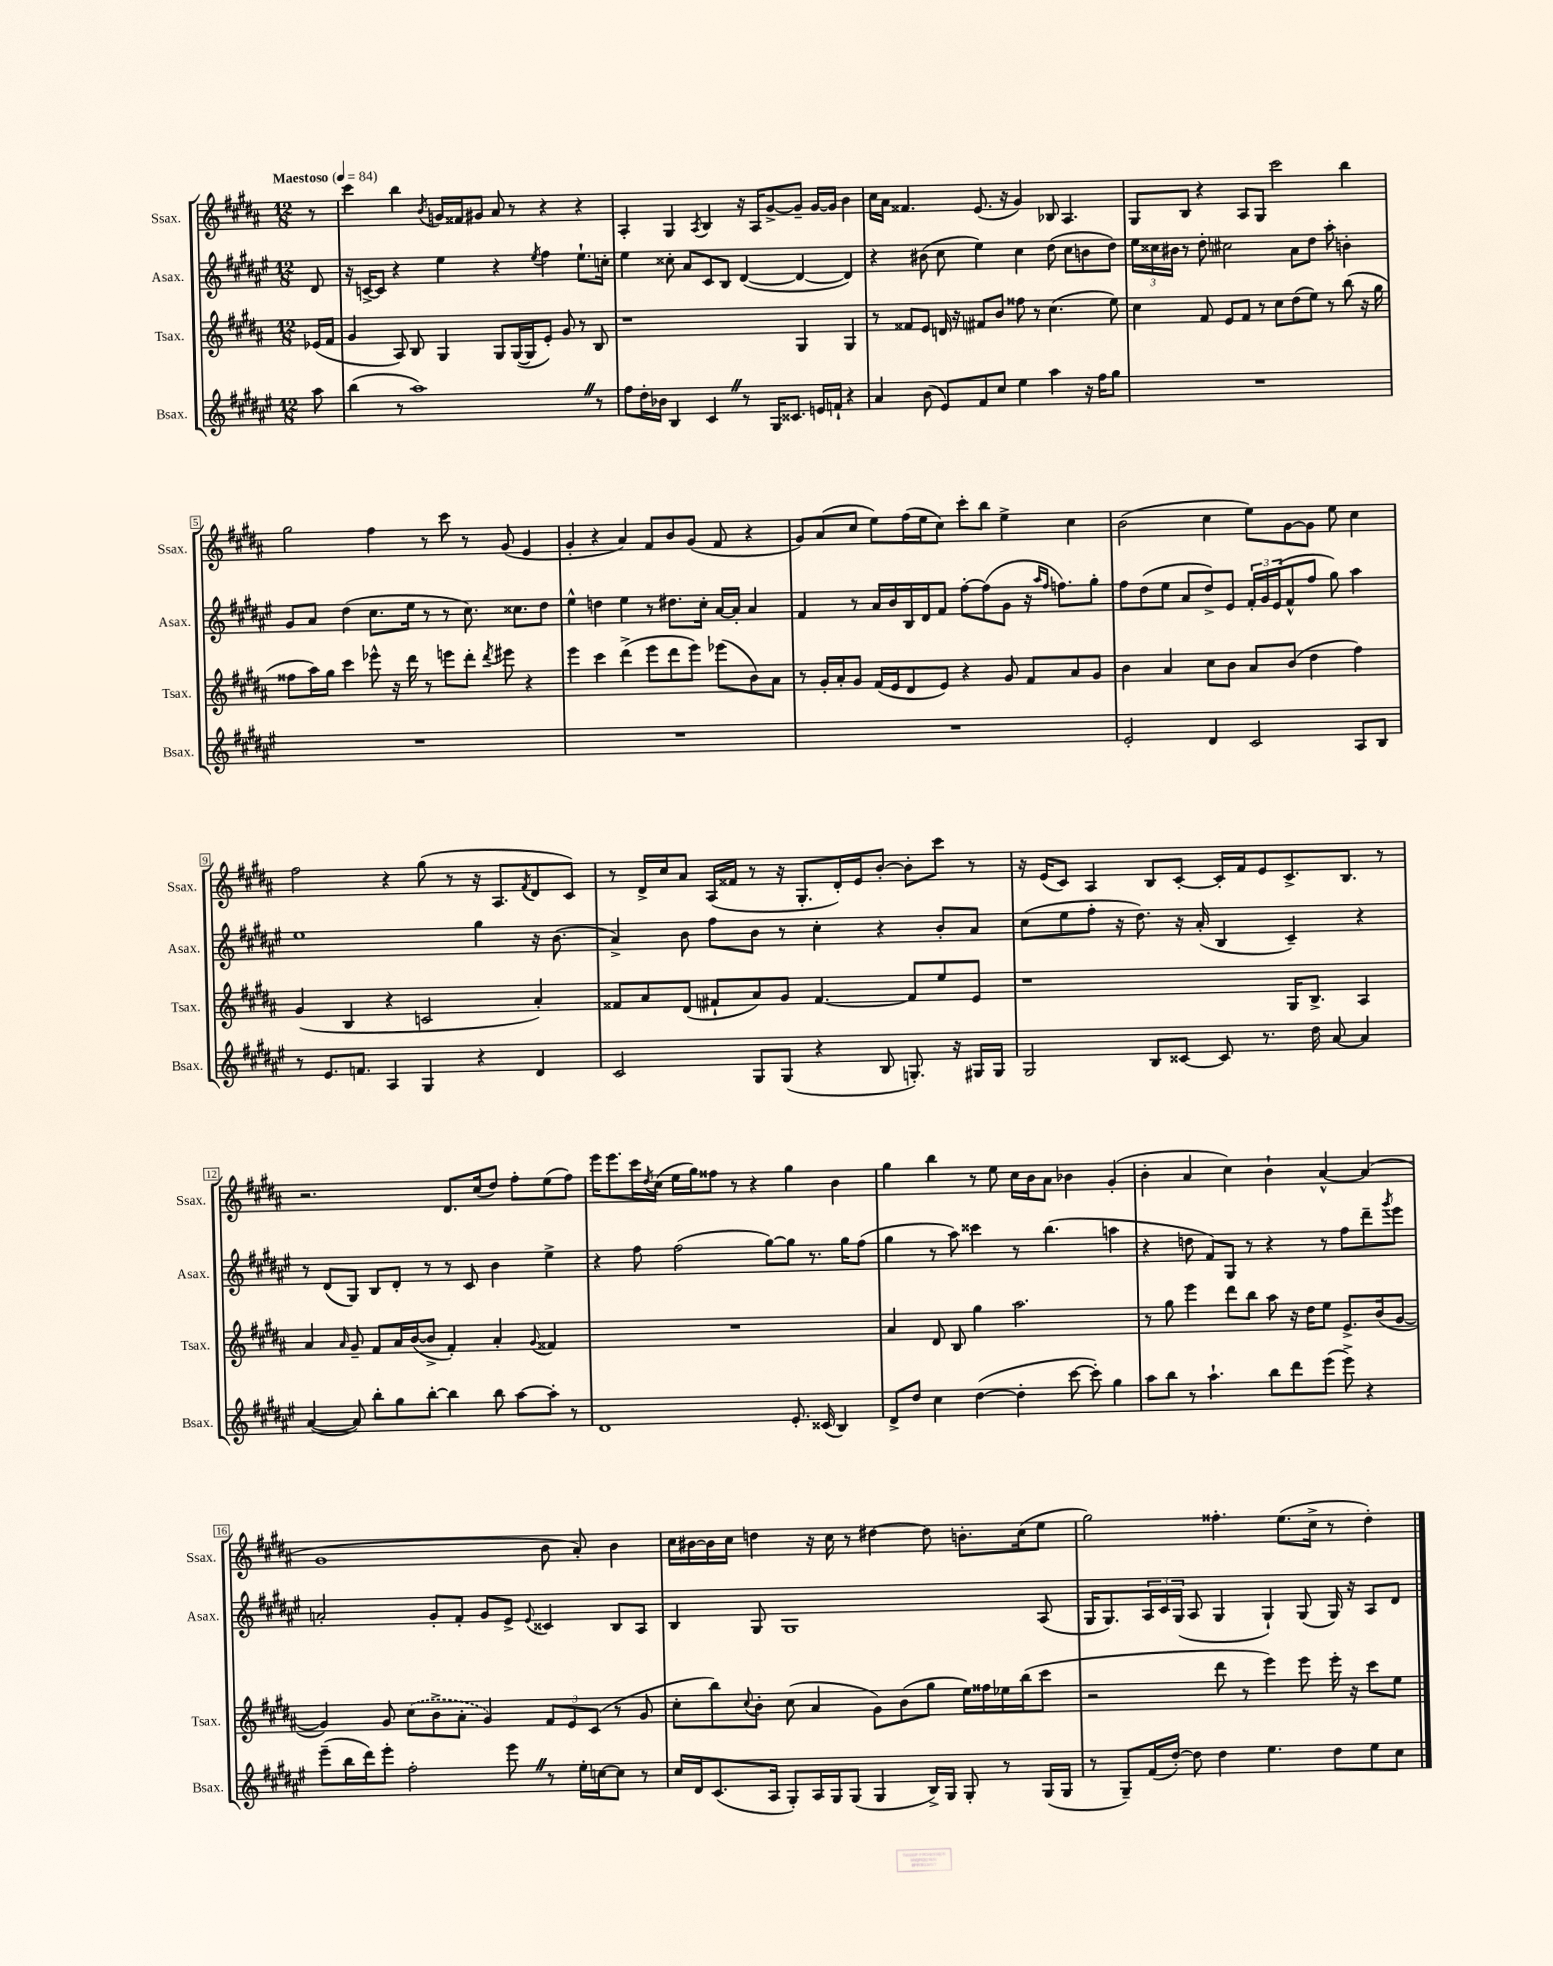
<<
\new StaffGroup <<
\new Staff = "s0" \with { instrumentName = "Ssax." shortInstrumentName = "Ssax." } {
    \clef treble \key b \major \numericTimeSignature \time 12/8 \partial 8 \tempo "Maestoso" 4 = 84
    r8 |
    cis'''4 b''4 \acciaccatura { b'8 } g'16 fisis'16 gis'8 ais'8 r8 r4 r4 |
    ais4-. gis4 \acciaccatura { ais8 } b4 r16 ais16 gis'8~-> gis'8-- gis'16~ gis'16 b'4 |
    cis''16 ais'16 fisis'4. e'8.( r16 gis'4) bes8 ais4. |
    gis8 b8 r4 ais8 gis8 cis'''2 b''4 |
    gis''2 fis''4 r8 cis'''8 r8 gis'8( e'4 |
    gis'4-. r4 ais'4) fis'8 b'8 gis'8( fis'8 r4 |
    gis'8) ais'8( cis''8 e''8) fis''16( e''16 cis''8) cis'''8-. b''8 e''4-> cis''4 |
    b'2( cis''4 e''8) gis'8~ gis'8 e''8 cis''4 |
    fis''2 r4 gis''8( r8 r16 ais8. \acciaccatura { fis'8 } dis'8 cis'8) |
    r8 dis'16-> cis''16 ais'8 ais16( fisis'16 r8 r16 gis8.-. dis'16-.) e'16 b'8~-. b'8-. cis'''8 r8 |
    r16 e'16( cis'8) ais4 b8 cis'8~-. cis'16-. fis'16 e'8 cis'8.-> b8. r8 |
    r2. dis'8. cis''16( dis''8) fis''8-. e''8( fis''8) |
    e'''16 e'''8. cis'''16 \acciaccatura { dis''8 } cis''16( e''16 gis''16) fisis''8 r8 r4 gis''4 b'4 |
    gis''4 b''4 r8 e''8 cis''16 b'16 ais'8 bes'4 gis'4-.( |
    b'4-. ais'4 cis''4) b'4-! ais'4~-^ ais'4( |
    gis'1 b'8 ais'8-.) b'4 |
    cis''16 bis'16~ bis'16 cis''16 d''4 r16 cis''16 r8 dis''4~ dis''8 b'8.-. cis''16( e''8 |
    gis''2) fisis''4.-. e''8.( cis''16-> r8 dis''4-.) \bar "|." |
}
\new Staff = "s1" \with { instrumentName = "Asax." shortInstrumentName = "Asax." } {
    \clef treble \key fis \major \numericTimeSignature \time 12/8 \partial 8
    dis'8 |
    r16 c'16~-> c'8 r4 eis''4 r4 \acciaccatura { eis''8 } fis''4 eis''8.-! c''16-. |
    eis''4 cisis''8-. ais'8 cis'8 b8 dis'4~( dis'4~ dis'4) |
    r4 bis'8( cis''8 eis''4) cis''4 dis''8( cis''8 b'8 dis''8) |
    \tuplet 3/2 { eis''16 cisis''16 bis'16 } r8 dis''8-. cis''2 ais'8 dis''8 ais''8-. b'4-. |
    gis'8 ais'8 dis''4( cis''8. eis''16 r8 r8 cis''8.) cisis''8. dis''8 |
    eis''4-^ d''4 eis''4 r8 dis''8. cis''16-. ais'16~ ais'16-. ais'4 |
    fis'4 r8 ais'16 b'16 b16 dis'16 fis'8 fis''8~-. fis''8( gis'8 r16 \grace { ais''16 fis''16 } f''8.) gis''8-. |
    fis''8 dis''8( eis''8 ais'8 dis''8->) eis'8 \tuplet 3/2 { fis'16-. gis'16 eis'16( } fis'8-^ fis''8 gis''8) ais''4 |
    eis''1 gis''4 r16 b'8.( |
    ais'4->) b'8 fis''8 b'8 r8 cis''4-. r4 b'8-. ais'8 |
    cis''8( eis''8 fis''8-. r16 dis''8.) r16 ais'16-.( b4 cis'4--) r4 |
    r8 dis'8( gis8) b8 dis'8-. r8 r8 cis'8 b'4 eis''4-> |
    r4 fis''8 fis''2( gis''8~) gis''8 r8. gis''16 fis''8( |
    gis''4 r8 ais''8) cisis'''4 r8 b''4.( a''4 |
    r4 d''8 fis'8) gis8 r8 r4 r8 fis''8 dis'''8-- \acciaccatura { gis'''8 } eis'''8 |
    a'2-. gis'8-. fis'8-. gis'8 eis'8-> \appoggiatura { eis'8 } cisis'4 b8 ais8 |
    b4 gis8 gis1 ais8( |
    gis16 gis8.) \tuplet 3/2 { ais16 cis'16 gis16( } ais8 gis4 gis4-!) gis8( gis16) r16 ais8 dis'8 \bar "|." |
}
\new Staff = "s2" \with { instrumentName = "Tsax." shortInstrumentName = "Tsax." } {
    \clef treble \key b \major \numericTimeSignature \time 12/8 \partial 8
    ees'16( fis'16 |
    gis'4 ais8) b8 gis4 gis8 gis16~( gis16 e'8-.) gis'8 r8 b8 |
    r1 gis4 gis4 |
    r8 fisis'8 e'8 d'16 r16 fis'8 b'8 fisis''8 r8 cis''4.( e''8) |
    cis''4 fis'8 e'8 fis'8 r8 cis''8 dis''8( e''8) r8 b''8( r16 gis''16 |
    fisis''8 ais''16) gis''16 cis'''4 ees'''8-^ r16 dis'''16 r8 e'''8 dis'''8-. \acciaccatura { dis'''8 } eis'''8 r4 |
    e'''4 cis'''4 dis'''4->( e'''8 dis'''8 e'''8) ees'''8( b'8) ais'8 |
    r8 gis'16-. ais'16-. gis'8 fis'16( e'16 dis'8 e'8) r4 gis'8 fis'8 ais'8 gis'8 |
    b'4 ais'4 cis''8 b'8 ais'8 b'8( dis''4 fis''4) |
    gis'4( b4 r4 c'2 ais'4-.) |
    fisis'8 ais'8 dis'8( fis'8-! ais'8) gis'8 fis'4.~ fis'8 e''8 e'8 |
    r1 gis16 b8.-> ais4 |
    ais'4 \grace { ais'16 } gis'8-- fis'8 ais'16 b'16~( b'8-> fis'4-.) ais'4-. \appoggiatura { gis'8 } fisis'4 |
    R1. |
    ais'4 dis'8 b8 gis''4 ais''2. |
    r8 gis''8 e'''4 dis'''8 b''8 ais''8 r16 dis''16 e''8 e'8.-> b'16( gis'8~ |
    gis'4) gis'8 \once \slurDashed cis''8( b'8-> ais'8-. gis'4) \tuplet 3/2 { fis'8 e'8 cis'8( } r8 gis'8 |
    cis''8-. b''8) \appoggiatura { cis''8 } b'8-. cis''8( ais'4 gis'8) b'8( gis''8 e''16) fisis''16 ees''16 b''16( cis'''8 |
    r2 dis'''8 r8 e'''4) e'''8 e'''16-. r16 cis'''8 e''8 \bar "|." |
}
\new Staff = "s3" \with { instrumentName = "Bsax." shortInstrumentName = "Bsax." } {
    \clef treble \key fis \major \numericTimeSignature \time 12/8 \partial 8
    ais''8 |
    b''4( r8 ais''1) \once \override BreathingSign.text = \markup { \musicglyph "scripts.caesura.straight" } \breathe r8 |
    fis''8 dis''16-. bes'16 b4 cis'4 \once \override BreathingSign.text = \markup { \musicglyph "scripts.caesura.straight" } \breathe r8 gis16 cisis'8. e'16 f'16-! r4 |
    ais'4 b'8( eis'8) fis'8 cis''8 eis''4 ais''4 r16 fis''16 gis''8 |
    R1. |
    R1. |
    R1. |
    R1. |
    eis'2-. dis'4 cis'2 ais8 b8 |
    r8 eis'8. f'8. ais4 gis4 r4 dis'4 |
    cis'2 gis8 gis8( r4 b8 g8.-.) r16 gis16 gis16 |
    gis2 b8 cisis'8~ cisis'8 r8. dis''16 ais'8~ ais'4 |
    ais'4~( ais'8) b''8-. gis''8 b''8~-. b''4 b''8 ais''8~ ais''8-. r8 |
    dis'1 eis'8.-. cisis'16( b4) |
    dis'8-> dis''8 cis''4 dis''4~( dis''4-. cis'''8~ cis'''8-.) gis''4 |
    ais''8 b''8 r8 ais''4.-! b''8 dis'''8 eis'''8( eis'''8->) r4 |
    eis'''8--( b''16 dis'''16) eis'''8-. fis''2-. eis'''8 \once \override BreathingSign.text = \markup { \musicglyph "scripts.caesura.straight" } \breathe r8 eis''16-. c''16~ c''8 r8 |
    cis''16 dis'16 cis'8.( ais16 gis8-.) ais16 gis16 gis8( gis4 b16->) gis16 gis8-. r8 gis16( gis16 |
    r8 gis8--) fis'16( dis''16~-.) dis''8 dis''4 eis''4. dis''8 eis''8 cis''8 \bar "|." |
}
>>
>>
\layout { \context { \Score \override BarNumber.stencil = #(make-stencil-boxer 0.1 0.3 ly:text-interface::print) } }
